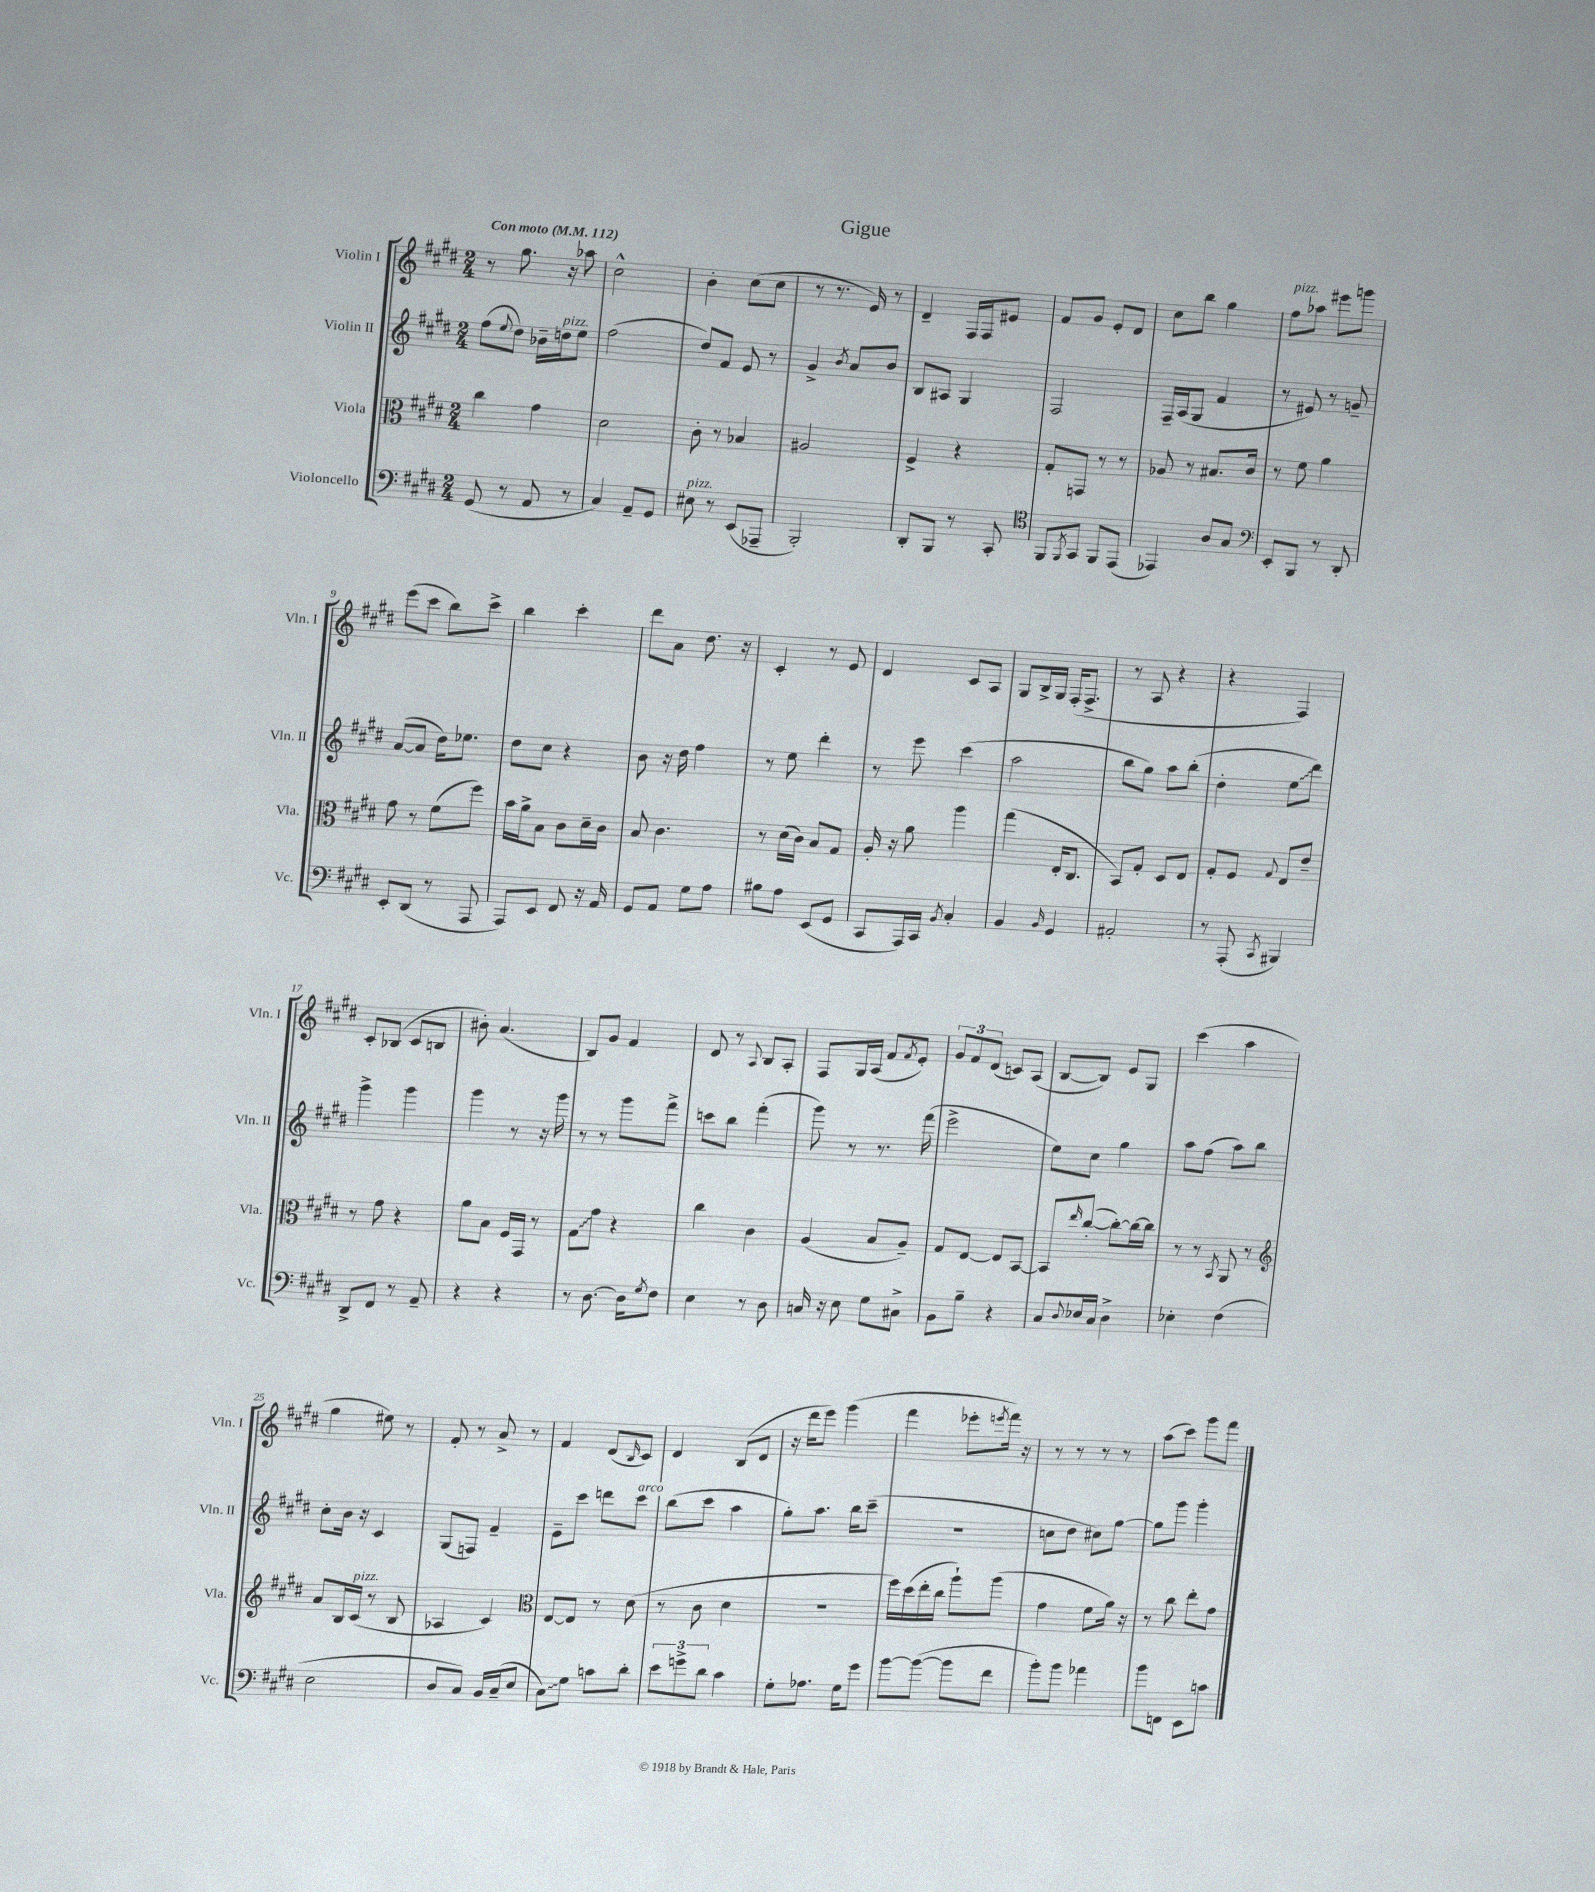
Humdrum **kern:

**kern	**kern	**kern	**kern
*staff4	*staff3	*staff2	*staff1
*clefF4	*clefC3	*clefG2	*clefG2
*k[f#c#g#d#]	*k[f#c#g#d#]	*k[f#c#g#d#]	*k[f#c#g#d#]
*M2/4	*M2/4	*M2/4	*M2/4
*MM112	*MM112	*MM112	*MM112
(8GG#	4cc#	(8ff#	8r
.	.	8qqee	.
8r	.	8dd#)	8.gg#
8AA	4g#	16b-~	.
.	.	16dd	16r
8r	.	8ee	8aa-
=	=	=	=
4C#)	2d#	(2ff#	2cc#^^
8AA~	.	.	.
8GG#	.	.	.
=	=	=	=
8E#	8c#'	8dd#)	4b'
8r	8r	8f#	.
(8EE	4B-	8e	(8cc#
8AAA-~	.	8r	8cc#
=	=	=	=
2BBB')	2A#	4g#^	8r
.	.	.	8.r
.	.	8qb	.
.	.	8a	.
.	.	.	16e)
.	.	8b	8r
=	=	=	=
8DD#'	4F#^	8B	4d#~
8BBB	.	8A#	.
8r	4r	4G#	16F#
.	.	.	16F#
8CC#'	.	.	8e#
=	=	=	=
*clefC4	*	*	*
8FF#	8G#'	2F#	8f#
8qFF#	.	.	.
8GG#	8GG	.	8g#
8FF#	8r	.	8e'
(8EE	8r	.	8d#
=	=	=	=
4EE-)	8A-	16F#~	8cc#
.	.	(16A	.
.	8r	8G#	8bb
8A	8.B#	4f#	4gg#
8G#	.	.	.
.	16c#	.	.
=	=	=	=
*clefF4	*	*	*
8EE'	8r	8r	8ff#
8BBB	8f#	8e#)	8aa-
8r	4a	8r	8eee#
8DD#'	.	8g~	8ggg
=	=	=	=
8EE'	8g#	([8a	(8eee
(8DD#	8r	8a]	8ccc#
8r	(8f#	16dd#)	8bb)
.	.	8.ee-	.
8AAA	8ff#)	.	8ccc#^
=	=	=	=
8AAA)	16b	8dd#	4bb
.	16a^	.	.
8EE	8B	8cc#	.
8FF#	8c#	4r	4ccc#'
16r	16d#~	.	.
16AA	16c#	.	.
=	=	=	=
8GG#	8B	8b	8ddd#
8AA	4.c#	16r	8a
.	.	16dd#	.
8G#	.	4ff#	8.dd#
8A	.	.	.
.	.	.	16r
=	=	=	=
8B#	8r	8r	4c#'
8A	(16d#	8ee	.
.	16c#)	.	.
(8EE	8B	4ddd#'	8r
8GG#	8G#	.	8e
=	=	=	=
8CC#	16A'	8r	4d#
.	16r	.	.
16AAA)	8a	8eee	.
16CC#	.	.	.
8qBB	.	.	.
4C#'	4aa	(4ccc#	8c#
.	.	.	8A
=	=	=	=
4BB	(4gg#	2aa	8G#
.	.	.	16B^
.	.	.	16G#
16qqBB	.	.	.
4GG#	16E'	.	(16F#'
.	8.C#	.	8.F#^
=	=	=	=
2AA#'	8BB)	8bb	8r
.	8G#'	8gg#)	8A
.	8D#	8aa	4r
.	8E	(8bb'	.
=	=	=	=
8r	8G#'	4dd#'	4r
(8AAA'	8F#	.	.
8qCC#	8qqG#	.	.
4BBB#)	8E	8ee	4F#)
.	8e~	8ddd#)	.
=	=	=	=
8DD#^	8r	4ggg#^	8c#'
8FF#	8g#	.	(8B-
8r	4r	4ggg#	8c#
8AA~	.	.	8B
=	=	=	=
4r	8a	4ggg#	8b#')
.	8B	.	(4.a
4r	16F#	8r	.
.	16GG#	.	.
.	8r	16r	.
.	.	16ggg#	.
=	=	=	=
8r	8G#	8r	8B)
[8.D#	8g#	8r	8g#
.	4r	8ggg#	4f#
16D#]	.	.	.
8qG#	.	.	.
8F#	.	8fff#^	.
=	=	=	=
4E	4cc#	8ccc	8d#
.	.	8bb	8r
.	.	.	8qqA
8r	4c#	(4fff#'	8B
8D#	.	.	8A'
=	=	=	=
16C	(4A	8ggg#)	8F#
16r	.	.	.
8E	.	8r	16G#
.	.	.	(16A
8G#	8B	8.r	8f#
.	.	.	8qf#
8C#^	8A~)	.	8e')
.	.	(16fff#	.
=	=	=	=
8BB	8G#	2eee^	12g#
.	.	.	12f#
8B~	[8E	.	.
.	.	.	(12d#
4r	8E]	.	8c)
.	[8BB	.	(8A
=	=	=	=
8C#	8BB]	8ee)	[8B
8qqD#	16qqee	.	.
16E-	([8cc#'	8cc#	8B])
16C#	.	.	.
4D#^	8cc#'_)	4gg#	8e
.	16cc#_	.	8G#
.	16cc#]	.	.
=	=	=	=
4E-'	8r	8aa	(4ccc#
.	8r	(8ff#	.
.	8qBB	.	.
(4F#	8AA	8aa)	4aa
.	8r	8bb	.
=	=	=	=
*	*clefG2	*	*
2E	8a	8cc#'	4gg#
.	16B	16b	.
.	(16c#	16r	.
.	8r	4c#	8ee#)
.	8B	.	8r
=	=	=	=
8D#	4A-	(8G#	8f#'
8C#)	.	8F)	8r
16BB	4c#)	4f#~	8a^
(16C#~	.	.	.
8E	.	.	8r
=	=	=	=
*	*clefC3	*	*
8C#)	[8E	8e~	4f#
8G#	8E]	8ccc#	.
8c	8r	8ddd	(8d#
.	.	.	16qqB
8d#'	(8d#	8ccc#	8c#)
=	=	=	=
12e	8r	(8bb	4d#
12g^	.	.	.
.	8c#	8ccc#	.
12d#	.	.	.
4c#	4d#	4aa	(8B
.	.	.	8d#
=	=	=	=
8G#'	2r	8gg#')	16r
.	.	.	16ddd#
8.A-	.	8.aa	8eee)
.	.	.	(4ggg#
16G#	.	16bb	.
8g#	.	(8ccc#~	.
=	=	=	=
[8b	16ff#)	2r	4fff#
.	(16dd#	.	.
(8b_	16ee'	.	.
.	16cc#	.	.
8b]	8aa`)	.	8eee-'
.	.	.	8qeee
8f#	(8aa	.	16fff#)
.	.	.	16r
=	=	=	=
8b')	4g#	8cc	8r
8b	.	8dd#	8r
4a-	8f#	8cc#)	8r
.	16a)	[8gg#	8r
.	16r	.	.
=	=	=	=
8b	8r	8gg#]	(8aa
8FF	8cc#	8ggg#	8ccc#)
8EE	8ee'	4ggg#'	8ggg#
8c	8g#	.	8fff#
==	==	==	==
*-	*-	*-	*-
